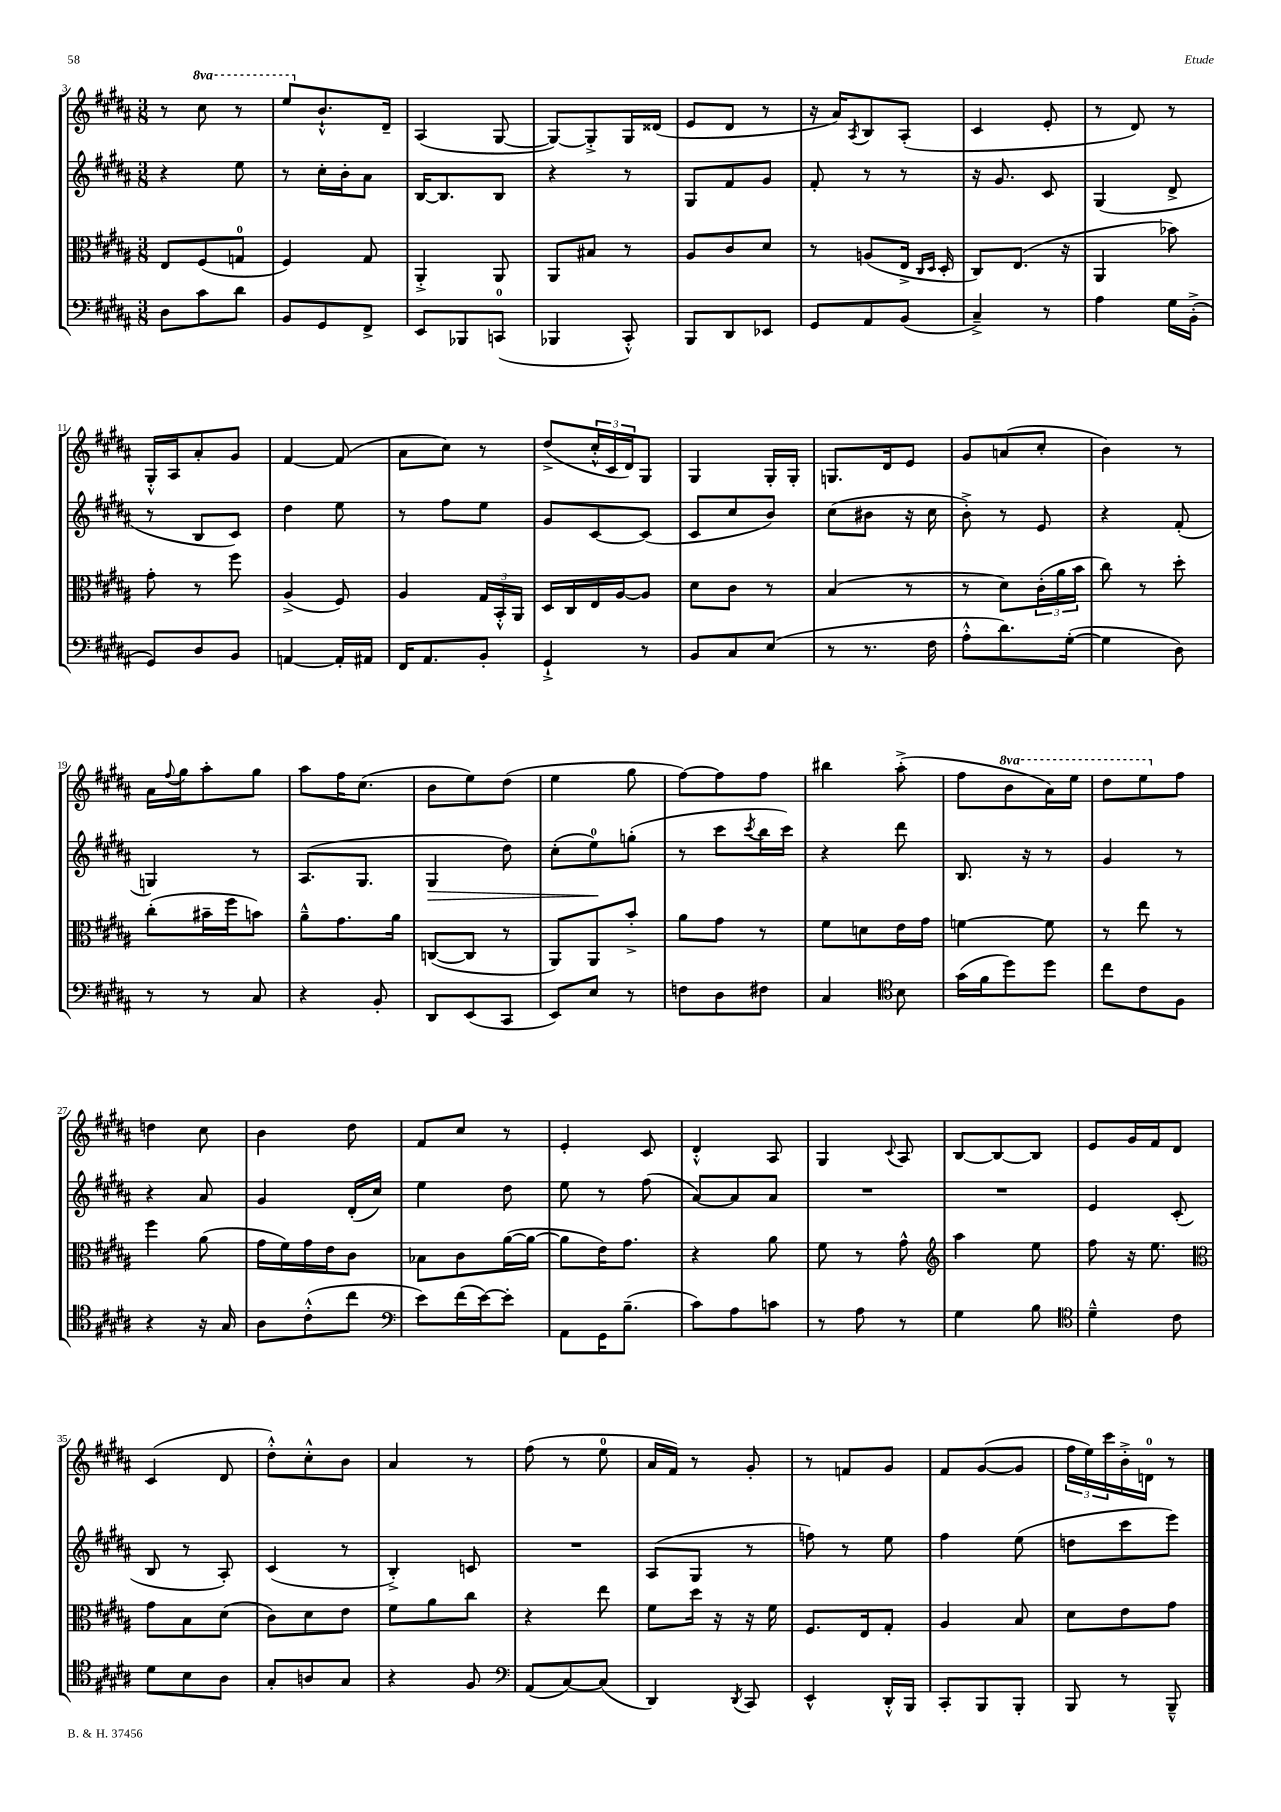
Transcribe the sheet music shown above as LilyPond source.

<<
\new StaffGroup <<
\new Staff = "s0" {
    \clef treble \key b \major \numericTimeSignature \time 3/8 \set Staff.ottavationMarkups = #ottavation-simple-ordinals
    r8 \ottava #1 cis'''8 r8 |
    e'''8 \ottava #0 b'8.-!-^ dis'16-- |
    ais4( gis8~ |
    gis8~) gis8-.-> gis16 disis'16( |
    e'8 dis'8 r8 |
    r16 ais'16) \acciaccatura { ais8 } b8 ais8-.( |
    cis'4 e'8-. |
    r8 dis'8) r8 |
    gis16-.-^ ais16 ais'8-. gis'8 |
    fis'4~ fis'8( |
    ais'8 cis''8) r8 |
    dis''8->( \tuplet 3/2 { cis''16-.-^ cis'16 dis'16) } gis8 |
    gis4 gis16-. gis16-. |
    g8. dis'16 e'8 |
    gis'8 a'8( cis''8-. |
    b'4) r8 |
    ais'16 \appoggiatura { fis''8 } gis''16 ais''8-. gis''8 |
    ais''8 fis''16 cis''8.( |
    b'8 e''8) dis''8( |
    e''4 gis''8 |
    fis''8~) fis''8 fis''8 |
    bis''4 ais''8-.->( |
    fis''8 \ottava #1 b''8 ais''16) e'''16 |
    dis'''8 e'''8 \ottava #0 fis''8 |
    d''4 cis''8 |
    b'4 dis''8 |
    fis'8 cis''8 r8 |
    e'4-. cis'8 |
    dis'4-.-^ ais8 |
    gis4 \appoggiatura { cis'8 } ais8 |
    b8~ b8~ b8 |
    e'8 gis'16 fis'16 dis'8 |
    cis'4( dis'8 |
    dis''8-.-^) cis''8-.-^ b'8 |
    ais'4 r8 |
    fis''8( r8 e''8-0 |
    ais'16 fis'16) r8 gis'8-. |
    r8 f'8 gis'8 |
    fis'8 gis'8~( gis'8 |
    \tuplet 3/2 { fis''16 e''16) cis'''16 } b'16-.-> d'16-0 r8 \bar "|." |
}
\new Staff = "s1" {
    \clef treble \key b \major \numericTimeSignature \time 3/8
    r4 e''8 |
    r8 cis''16-. b'16-. ais'8 |
    b16~ b8. b8 |
    r4 r8 |
    gis8 fis'8 gis'8 |
    fis'8-. r8 r8 |
    r16 gis'8. cis'8 |
    gis4( dis'8-> |
    r8 b8 cis'8) |
    dis''4 e''8 |
    r8 fis''8 e''8 |
    gis'8 cis'8~ cis'8( |
    cis'8 cis''8 b'8) |
    cis''8( bis'8 r16 cis''16 |
    b'8-.->) r8 e'8 |
    r4 fis'8-.( |
    g4) r8 |
    ais8.( gis8. |
    gis4\> dis''8) |
    cis''8-.( e''8-0\!) g''8-.( |
    r8 cis'''8 \acciaccatura { cis'''8 } b''16 cis'''16) |
    r4 dis'''8 |
    b8. r16 r8 |
    gis'4 r8 |
    r4 ais'8 |
    gis'4 dis'16-.( cis''16) |
    e''4 dis''8 |
    e''8 r8 fis''8( |
    ais'8~) ais'8 ais'8 |
    R4. |
    R4. |
    e'4 cis'8-.( |
    b8 r8 ais8-.) |
    cis'4( r8 |
    b4-.->) c'8 |
    R4. |
    ais8( gis8 r8 |
    f''8) r8 e''8 |
    fis''4 e''8( |
    d''8 cis'''8 e'''8) \bar "|." |
}
\new Staff = "s2" {
    \clef alto \key b \major \numericTimeSignature \time 3/8
    e8 fis8( g8-0 |
    fis4) gis8 |
    ais,4-.-> ais,8 |
    ais,8 bis8 r8 |
    ais8 cis'8 dis'8 |
    r8 a8( e16-> \grace { cis16 dis16 } dis16-. |
    cis8) e8.( r16 |
    ais,4 bes'8) |
    gis'8-. r8 fis''8 |
    ais4->( fis8) |
    ais4 \tuplet 3/2 { gis16 b,16-.-^ ais,16 } |
    dis16 cis16 e16 ais16~ ais8 |
    dis'8 cis'8 r8 |
    b4( r8 |
    r8 dis'8) \tuplet 3/2 { cis'16-.( ais'16 b'16 } |
    cis''8) r8 dis''8-. |
    cis''8-.( bis'16-- fis''16 b'8) |
    ais'8---^ gis'8. ais'16 |
    c8~( c8 r8 |
    ais,8) ais,8 b'8-.-> |
    ais'8 gis'8 r8 |
    fis'8 d'8 e'16 gis'16 |
    f'4~ f'8 |
    r8 e''8 r8 |
    fis''4 ais'8( |
    gis'16 fis'16) gis'16 e'16 cis'8 |
    bes8 cis'8 ais'16~( ais'16~ |
    ais'8 e'16) gis'8. |
    r4 ais'8 |
    fis'8 r8 gis'8-^ |
    \clef treble ais''4 e''8 |
    fis''8 r16 e''8. |
    \clef alto gis'8 b8 dis'8( |
    cis'8) dis'8 e'8 |
    fis'8 ais'8 cis''8 |
    r4 e''8 |
    fis'8 dis''16 r16 r16 fis'16 |
    fis8. e16 gis8-. |
    ais4 b8 |
    dis'8 e'8 gis'8 \bar "|." |
}
\new Staff = "s3" {
    \clef bass \key b \major \numericTimeSignature \time 3/8
    dis8 cis'8 dis'8 |
    b,8 gis,8 fis,8-> |
    e,8 bes,,8 c,8-0( |
    bes,,4 cis,8-.-^) |
    b,,8 dis,8 ees,8 |
    gis,8 ais,8 b,8( |
    cis4--->) r8 |
    ais4 gis16 b,16-.->( |
    gis,8) dis8 b,8 |
    a,4~ a,16-. ais,16 |
    fis,16 ais,8. b,8-. |
    gis,4-!-> r8 |
    b,8 cis8 e8( |
    r8 r8. fis16 |
    ais8-.-^ dis'8.) gis16~-.( |
    gis4 dis8) |
    r8 r8 cis8 |
    r4 b,8-. |
    dis,8 e,8( cis,8 |
    e,8) e8 r8 |
    f8 dis8 fis8 |
    cis4 \clef tenor b8 |
    gis'16( fis'16 dis''8) dis''8 |
    cis''8 cis'8 fis8 |
    r4 r16 gis16 |
    ais8 cis'8-.-^( cis''8 |
    \clef bass e'8) fis'16( e'16~) e'8-. |
    ais,8 gis,16 b8.--( |
    cis'8) ais8 c'8 |
    r8 ais8 r8 |
    gis4 b8 |
    \clef tenor dis'4---^ cis'8 |
    dis'8 b8 ais8 |
    gis8-. a8 gis8 |
    r4 fis8 |
    \clef bass ais,8( cis8~) cis8( |
    dis,4) \acciaccatura { dis,8 } cis,8 |
    e,4-^ dis,16-.-^ b,,16 |
    cis,8-. b,,8 b,,8-. |
    b,,8 r8 b,,8---^ \bar "|." |
}
>>
>>
\layout { \context { \Score currentBarNumber = #3 } }
